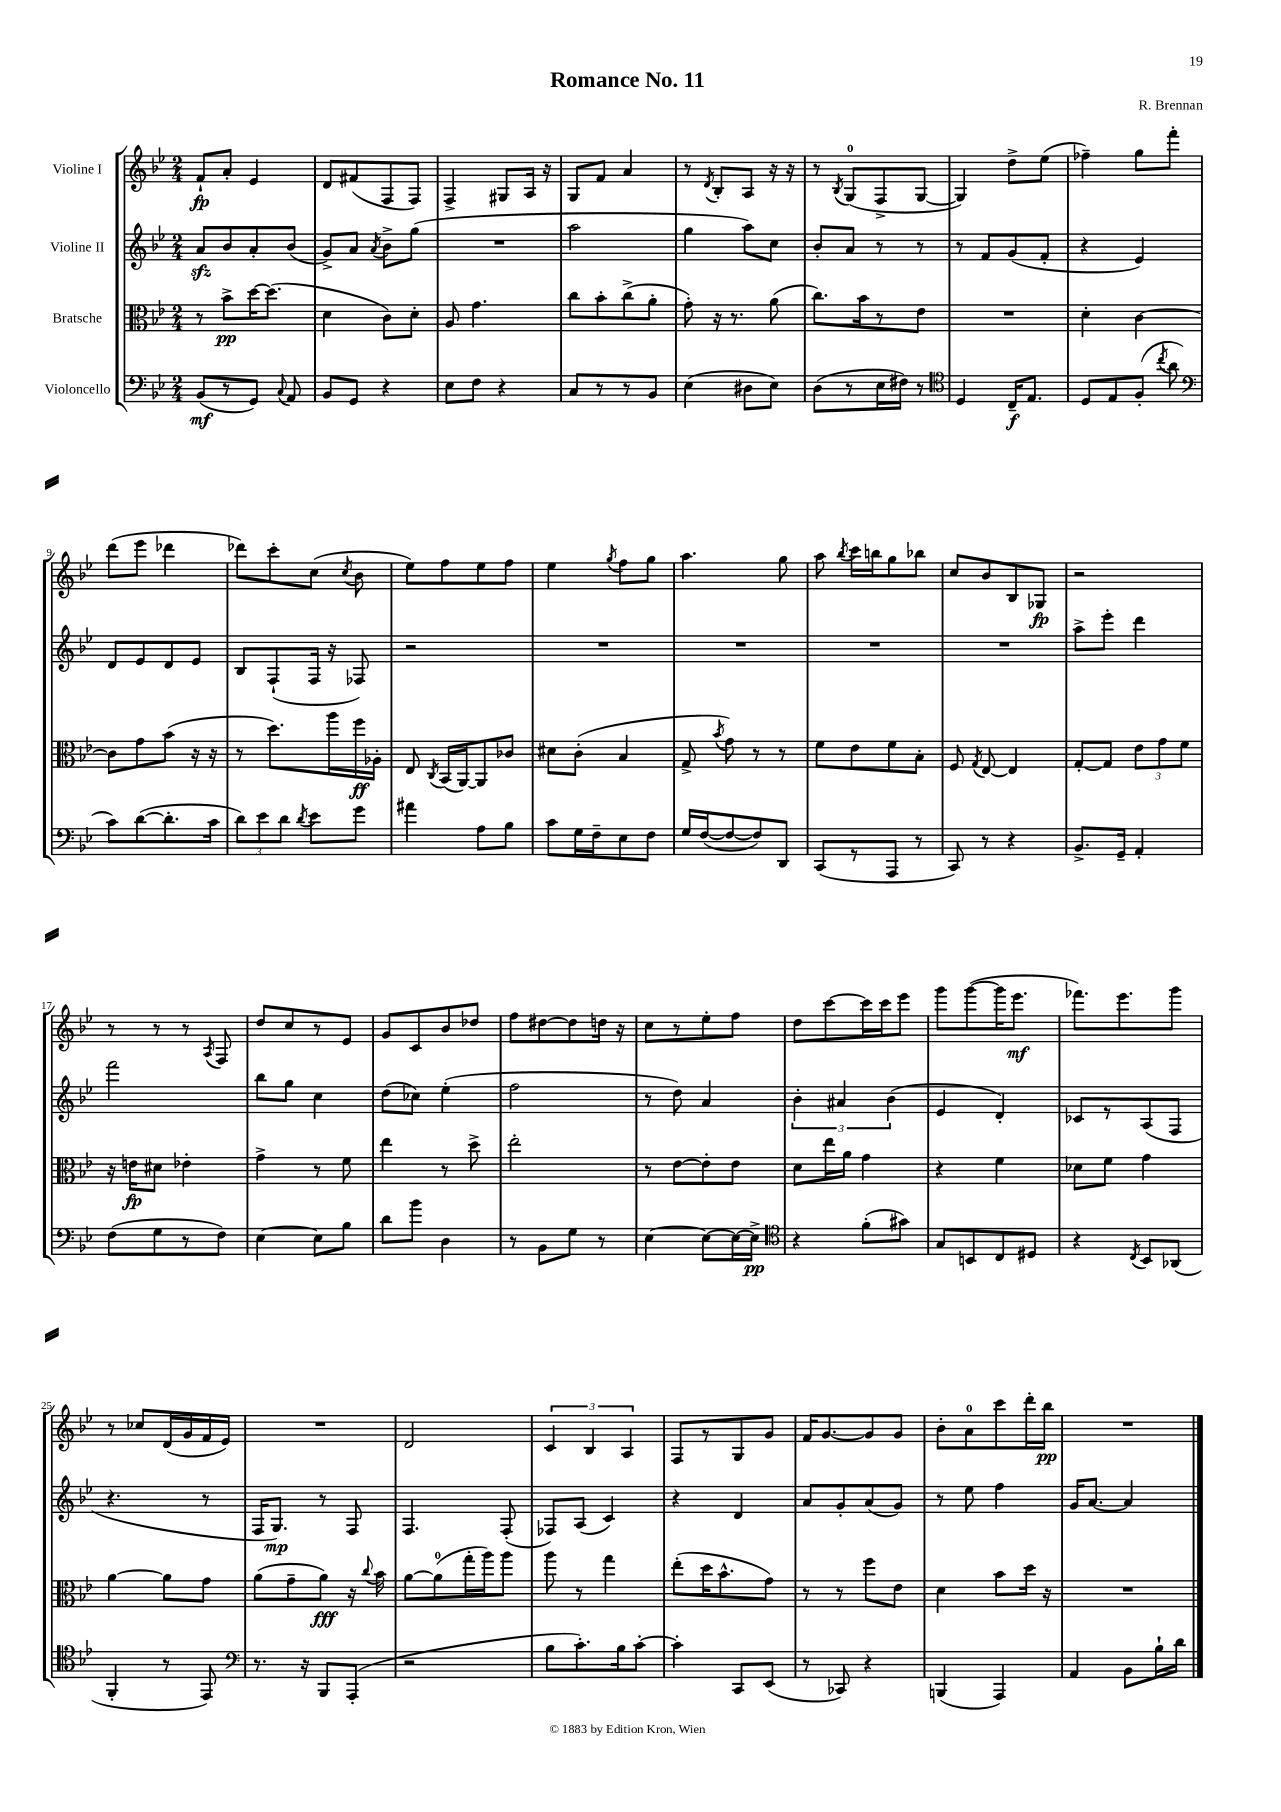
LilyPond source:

\header { title = "Romance No. 11" composer = "R. Brennan" }
<<
\new StaffGroup <<
\new Staff = "s0" \with { instrumentName = "Violine I" } {
    \clef treble \key bes \major \numericTimeSignature \time 2/4
    \autoBeamOff f'8[-!\fp a'8]-. ees'4 |
    d'8[ fis'8( f8 f8]) |
    f4-> gis8[ a16] r16 |
    g8[ f'8] a'4 |
    r8 \acciaccatura { d'8 } bes8[-. a8] r16 r16 |
    r8 \acciaccatura { bes8 } g8[-0( f8-> g8]~ |
    g4) d''8[-> ees''8]( |
    fes''4--) g''8[ f'''8]-. |
    d'''8[( ees'''8] des'''4 |
    des'''8[) c'''8-. c''8]( \acciaccatura { c''8 } bes'8 |
    ees''8[) f''8 ees''8 f''8] |
    ees''4 \acciaccatura { g''8 } f''8[ g''8] |
    a''4. g''8 |
    a''8 \acciaccatura { bes''8 } c'''16[ b''16 g''8 bes''8] |
    c''8[ bes'8 bes8 ges8]\fp |
    r2 |
    r8 r8 r8 \acciaccatura { a8 } f8 |
    d''8[ c''8 r8 ees'8] |
    g'8[ c'8 bes'8 des''8] |
    f''8[ dis''8~ dis''8 d''16] r16 |
    c''8[ r8 ees''8-. f''8] |
    d''8[ c'''8~ c'''16 c'''16 ees'''8] |
    g'''8[ g'''8~( g'''16 ees'''8.]\mf |
    fes'''8.[) ees'''8. g'''8] |
    r8 ces''8[ d'16( g'16 f'16 ees'16]) |
    R2 |
    d'2 |
    \tuplet 3/2 { c'4 bes4 a4 } |
    f8[ r8 g8 g'8] |
    f'16[ g'8.~ g'8 g'8] |
    bes'8[-. a'8-0 c'''8 d'''16-. bes''16]\pp |
    R2 \bar "|." |
}
\new Staff = "s1" \with { instrumentName = "Violine II" } {
    \clef treble \key bes \major \numericTimeSignature \time 2/4
    \autoBeamOff a'8[\sfz bes'8 a'8-. bes'8]( |
    g'8[->) a'8] \acciaccatura { a'8 } bes'8[-> g''8]( |
    R2 |
    a''2 |
    g''4 a''8[) c''8] |
    bes'8[-. a'8] r8 r8 |
    r8 f'8[ g'8( f'8]-. |
    r4 ees'4) |
    d'8[ ees'8 d'8 ees'8] |
    bes8[ f8-!( f16] r16 fes8) |
    r2 |
    R2 |
    R2 |
    R2 |
    R2 |
    a''8[-> ees'''8]-. d'''4 |
    f'''2 |
    bes''8[ g''8] c''4 |
    d''8[( ces''8]) ees''4-.( |
    f''2 |
    r8 d''8) a'4 |
    \tuplet 3/2 { bes'4-. ais'4 bes'4( } |
    ees'4 d'4-.) |
    ces'8[ r8 a8( f8] |
    r4. r8 |
    f16[ g8.]\mp) r8 f8 |
    f4. f8-.( |
    fes8[) a8]( c'4) |
    r4 d'4 |
    a'8[ g'8-. a'8( g'8]) |
    r8 ees''8 f''4 |
    g'16[ a'8.]~ a'4 \bar "|." |
}
\new Staff = "s2" \with { instrumentName = "Bratsche" } {
    \clef alto \key bes \major \numericTimeSignature \time 2/4
    \autoBeamOff r8 bes'8[->\pp d''16~ d''8.]( |
    d'4 c'8[) d'8]-. |
    a8 g'4. |
    c''8[ bes'8-. c''8->( a'8]-. |
    g'8-.) r16 r8. a'8( |
    c''8.[) bes'16 r8 ees'8] |
    R2 |
    d'4-. c'4~ |
    c'8[ g'8 bes'8]( r16 r16 |
    r8 d''8.[) a''16 f''16\ff aes16]-. |
    ees8 \acciaccatura { c8 } bes,16[( a,16~) a,8 ces'8] |
    dis'8[ c'8]-.( bes4 |
    g8-> \acciaccatura { bes'8 } g'8) r8 r8 |
    f'8[ ees'8 f'8 bes8]-. |
    f8 \acciaccatura { g8 } ees8~ ees4 |
    g8[~-. g8] \tuplet 3/2 { ees'8[ g'8 f'8] } |
    r16 e'16[\fp dis'8] ees'4-. |
    g'4-> r8 f'8 |
    ees''4 r8 d''8-> |
    ees''2-. |
    r8 ees'8[~ ees'8-. ees'8] |
    d'8[ ees''16 a'16] g'4 |
    r4 f'4 |
    des'8[ f'8] g'4 |
    a'4~ a'8[ g'8] |
    a'8[( g'8-- a'8]\fff) r16 \appoggiatura { c''8 } bes'16 |
    a'8[~ a'8-0( g''16-. a''16) a''8] |
    a''8 r8 g''4 |
    ees''8[-.( d''16 bes'8.-^ g'8]) |
    r8 r8 f''8[ ees'8] |
    d'4 bes'8[ d''16] r16 |
    R2 \bar "|." |
}
\new Staff = "s3" \with { instrumentName = "Violoncello" } {
    \clef bass \key bes \major \numericTimeSignature \time 2/4
    \autoBeamOff bes,8[\mf( r8 g,8]) \appoggiatura { c8 } a,8 |
    bes,8[ g,8] r4 |
    ees8[ f8] r4 |
    c8[ r8 r8 bes,8] |
    ees4( dis8[ ees8]) |
    d8[( r8 ees16 fis16]) r8 |
    \clef tenor d4 c16[--\f ees8.] |
    d8[ ees8 f8]-.( \acciaccatura { c''8 } a'8 |
    \clef bass c'8[) d'8~( d'8.-. c'16] |
    \tuplet 3/2 { d'8[) ees'8 d'8] } \acciaccatura { d'8 } ees'8[ g'8] |
    ais'4 a8[ bes8] |
    c'8[ g16 f16-- ees8 f8] |
    g16[ f16~( f8~ f8) d,8] |
    c,8[( r8 a,,8] r8 |
    c,8) r8 r4 |
    bes,8.[-> g,16]-- a,4-. |
    f8[( g8 r8 f8]) |
    ees4~ ees8[ bes8] |
    d'8[ bes'8] d4 |
    r8 bes,8[ g8] r8 |
    ees4~ ees8[~ ees16~ ees16]->\pp |
    \clef tenor r4 f'8[-.( gis'8]) |
    g8[ b,8 c8 dis8] |
    r4 \acciaccatura { c8 } bes,8[ aes,8]( |
    f,4-. r8 ees,8) |
    \clef bass r8. r16 bes,,8[ a,,8]-.( |
    r2 |
    bes8[ c'8.-.) bes16 c'8]~-. |
    c'4-. c,8[ ees,8]( |
    r8 ces,8) r4 |
    b,,4( a,,4) |
    a,4 bes,8[ bes16-! d'16] \bar "|." |
}
>>
>>
